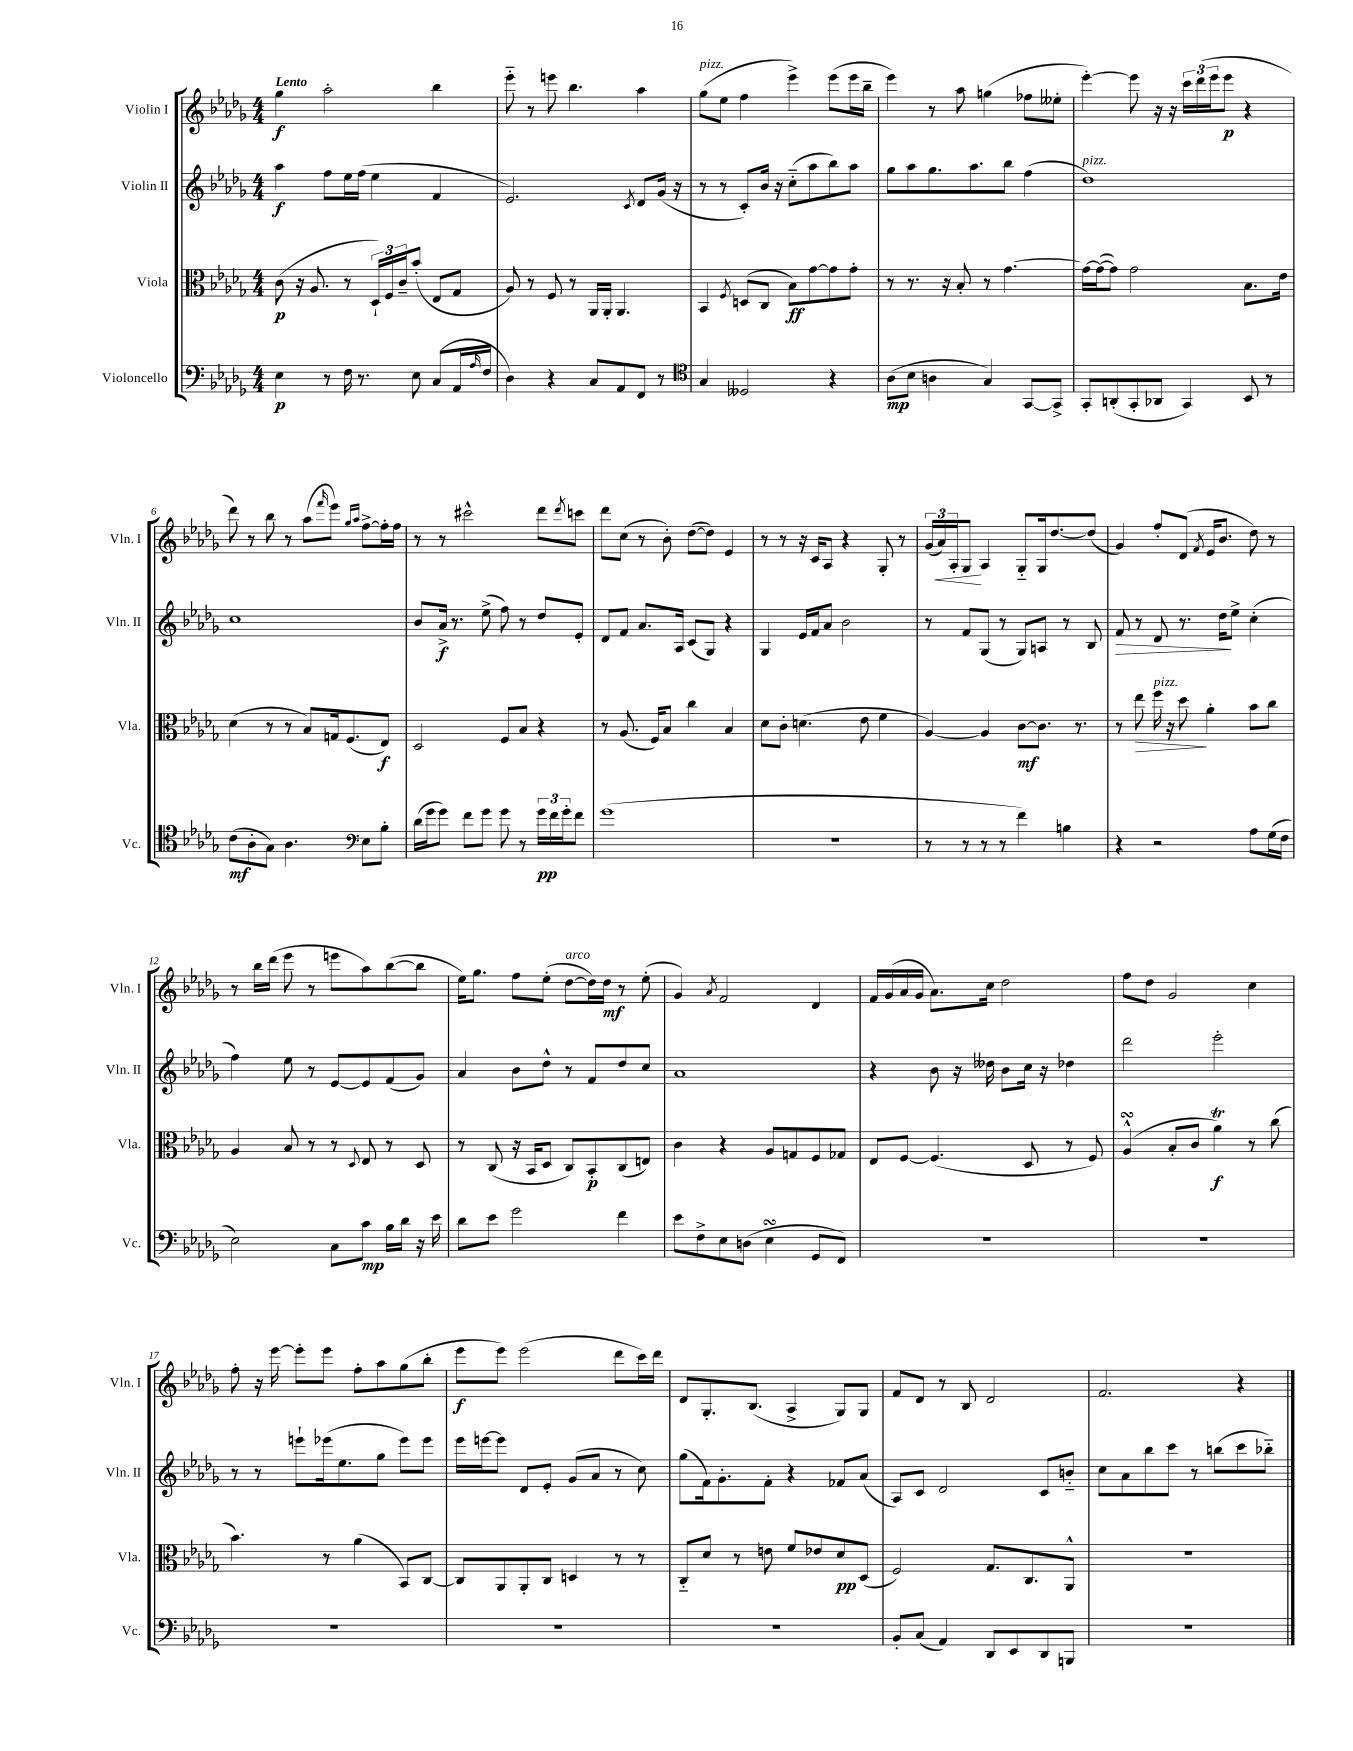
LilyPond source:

<<
\new StaffGroup <<
\new Staff = "s0" \with { instrumentName = "Violin I" shortInstrumentName = "Vln. I" } {
    \clef treble \key des \major \numericTimeSignature \time 4/4 \tempo "Lento"
    ges''4\f aes''2-. bes''4 |
    ees'''8-_ r8 e'''8 bes''4. aes''4 |
    ges''8^\markup { \italic "pizz." }( ees''8 f''4 ees'''4->) ees'''8( ees'''16 bes''16-- |
    ees'''4) r8 aes''8 g''4( fes''8 eeses''8-. |
    ees'''4~-.) ees'''8 r16 r16 \tuplet 3/2 { c'''16 des'''16( ees'''16 } ees'''8\p r4 |
    des'''8) r8 bes''8 r8 aes''8( \grace { f'''16 } ees'''8) \grace { ges''16 aes''16 } f''8~-> f''16-. f''16 |
    r8 r8 cis'''2-^ des'''8 \acciaccatura { des'''8 } c'''8 |
    des'''8 c''8( r8 bes'8-.) des''8~( des''8) ees'4 |
    r8 r8 r16 c'16 aes8 r4 ges8-. r8 |
    \tuplet 3/2 { ges'16( aes'16\<) aes16-. } ges8\! aes4 ges8-_ ges16 des''8.~ des''8( |
    ges'4) f''8-. des'8( \acciaccatura { f'8 } ees'16 bes'8. des''8) r8 |
    r8 bes''16 des'''16( ees'''8 r8 e'''8 aes''8) bes''8~( bes''8 |
    ees''16) ges''8. f''8 ees''8-.( des''8~^\markup { \italic "arco" } des''16) des''16\mf r8 ees''8-.( |
    ges'4) \acciaccatura { aes'8 } f'2 des'4 |
    f'16 ges'16( aes'16 ges'16 aes'8.) c''16 des''2 |
    f''8 des''8 ges'2 c''4 |
    f''8-. r16 ees'''16~ ees'''8-. ees'''8 f''8-. aes''8 ges''8( bes''8-. |
    ees'''8\f ees'''8) ees'''2( des'''8 c'''16) des'''16 |
    des'8 ges8.-. bes8.( aes4-> ges8) ges8 |
    f'8 des'8 r8 bes8 des'2 |
    f'2. r4 \bar "|." |
}
\new Staff = "s1" \with { instrumentName = "Violin II" shortInstrumentName = "Vln. II" } {
    \clef treble \key des \major \numericTimeSignature \time 4/4
    aes''4\f f''8 ees''16 f''16( ees''4 f'4 |
    ees'2.) \acciaccatura { c'8 } des'8 ges'16( r16 |
    r8 r8 c'8-.) bes'16 r16 c''8-_( aes''8 bes''8) aes''8 |
    ges''8 aes''8 ges''8. aes''8. bes''8 f''4( |
    des''1^\markup { \italic "pizz." }) |
    c''1 |
    bes'8 aes'16->\f r8. ees''8->( f''8) r8 des''8 ees'8-. |
    des'8 f'8 aes'8. aes16 c'8( ges8) r4 |
    ges4 ees'16 f'16 aes'8 bes'2 |
    r8 f'8 ges8( r8 ges8) a8 r8 bes8 |
    f'8\> r8 des'8 r8. des''16\! ees''8-> c''4-.( |
    f''4) ees''8 r8 ees'8~ ees'8 f'8( ges'8) |
    aes'4 bes'8 des''8-^ r8 f'8 des''8 c''8 |
    aes'1 |
    r4 bes'8 r16 deses''16 bes'8 c''16 r16 des''4 |
    des'''2 ees'''2-. |
    r8 r8 e'''8-! ees'''16( ees''8. ges''8 ees'''8) ees'''8 |
    ees'''16 e'''16~ e'''8 des'8 ees'8-. ges'8( aes'8 r8 c''8) |
    ges''8( f'16) ges'8.-. f'8-. r4 fes'8 aes'8( |
    aes8) c'8 des'2 c'8 b'8-_ |
    c''8 aes'8 bes''8 c'''8 r8 b''8( c'''8 bes''8-_) \bar "|." |
}
\new Staff = "s2" \with { instrumentName = "Viola" shortInstrumentName = "Vla." } {
    \clef alto \key des \major \numericTimeSignature \time 4/4
    c'8\p( r16 aes8. r8 \tuplet 3/2 { des16-!) f16 c'16-- } bes'8-.( ees8 ges8 |
    aes8) r8 f8 r8 aes,16 aes,16-. aes,4. |
    bes,4 \acciaccatura { f8 } d8( c8 bes8\ff) ges'8~ ges'8 ges'8-. |
    r8 r8. r16 bes8-. r8 ges'4.~ |
    ges'16~ ges'16~( ges'8) ges'2 bes8. ees'16 |
    des'4( r8 r8 bes8) g16 f8.( ees8\f) |
    des2 f8 bes8 r4 |
    r8 aes8.( f16) bes8 c''4 bes4 |
    des'8 c'8-. d'4.( ees'8 f'4 |
    aes4~) aes4 c'8~\mf c'8. r8. |
    r8 ees''8\> f''16^\markup { \italic "pizz." } r16 des''8\! aes'4-. bes'8 c''8 |
    aes4 bes8 r8 r8 \appoggiatura { des8 } ees8 r8 des8 |
    r8 c8( r16 bes,16 des8 c8) bes,8-.\p c8( e8) |
    c'4 r4 aes8 g8 f8 ges8 |
    ees8 f8~ f4.( des8 r8 f8) |
    aes4-^\turn( bes8-. c'8 aes'4\trill\f) r8 c''8( |
    bes'4.) r8 aes'4( bes,8) c8~ |
    c8 aes,8 aes,8-. c8 d4 r8 r8 |
    c8-_ des'8 r8 e'8 f'8 ees'8 des'8\pp des8( |
    f2) ges8. c8. aes,8-^ |
    r1 \bar "|." |
}
\new Staff = "s3" \with { instrumentName = "Violoncello" shortInstrumentName = "Vc." } {
    \clef bass \key des \major \numericTimeSignature \time 4/4
    ees4\p r8 f16 r8. ees8 c8( aes,16 \grace { aes16 } f16 |
    des4) r4 c8 aes,8 f,8 r8 |
    \clef tenor ges4 deses2 r4 |
    aes8\mp( bes8 a4 ges4) ges,8~ ges,8-> |
    ges,8-. a,8-.( ges,8-. aes,8 ges,4) bes,8 r8 |
    c'8\mf( aes8-. ges8) aes4. \clef bass ees8 bes8-. |
    des'16( ges'16 ges'8) f'8 ges'8 ges'8 r8 \tuplet 3/2 { ges'16\pp f'16 ges'16-. } f'8 |
    ges'1( |
    r1 |
    r8 r8 r8 r8 f'4) b4 |
    r4 r2 aes8 ges16( f16 |
    ees2) c8 c'8\mp bes16 des'16 r16 ees'16 |
    des'8 ees'8 ges'2 f'4 |
    ees'8 f8-> ees8 d8( ees4\turn ges,8 f,8) |
    R1 |
    R1 |
    R1 |
    R1 |
    R1 |
    bes,8-. c8( aes,4) des,8 ees,8 des,8 b,,8 |
    R1 \bar "|." |
}
>>
>>
